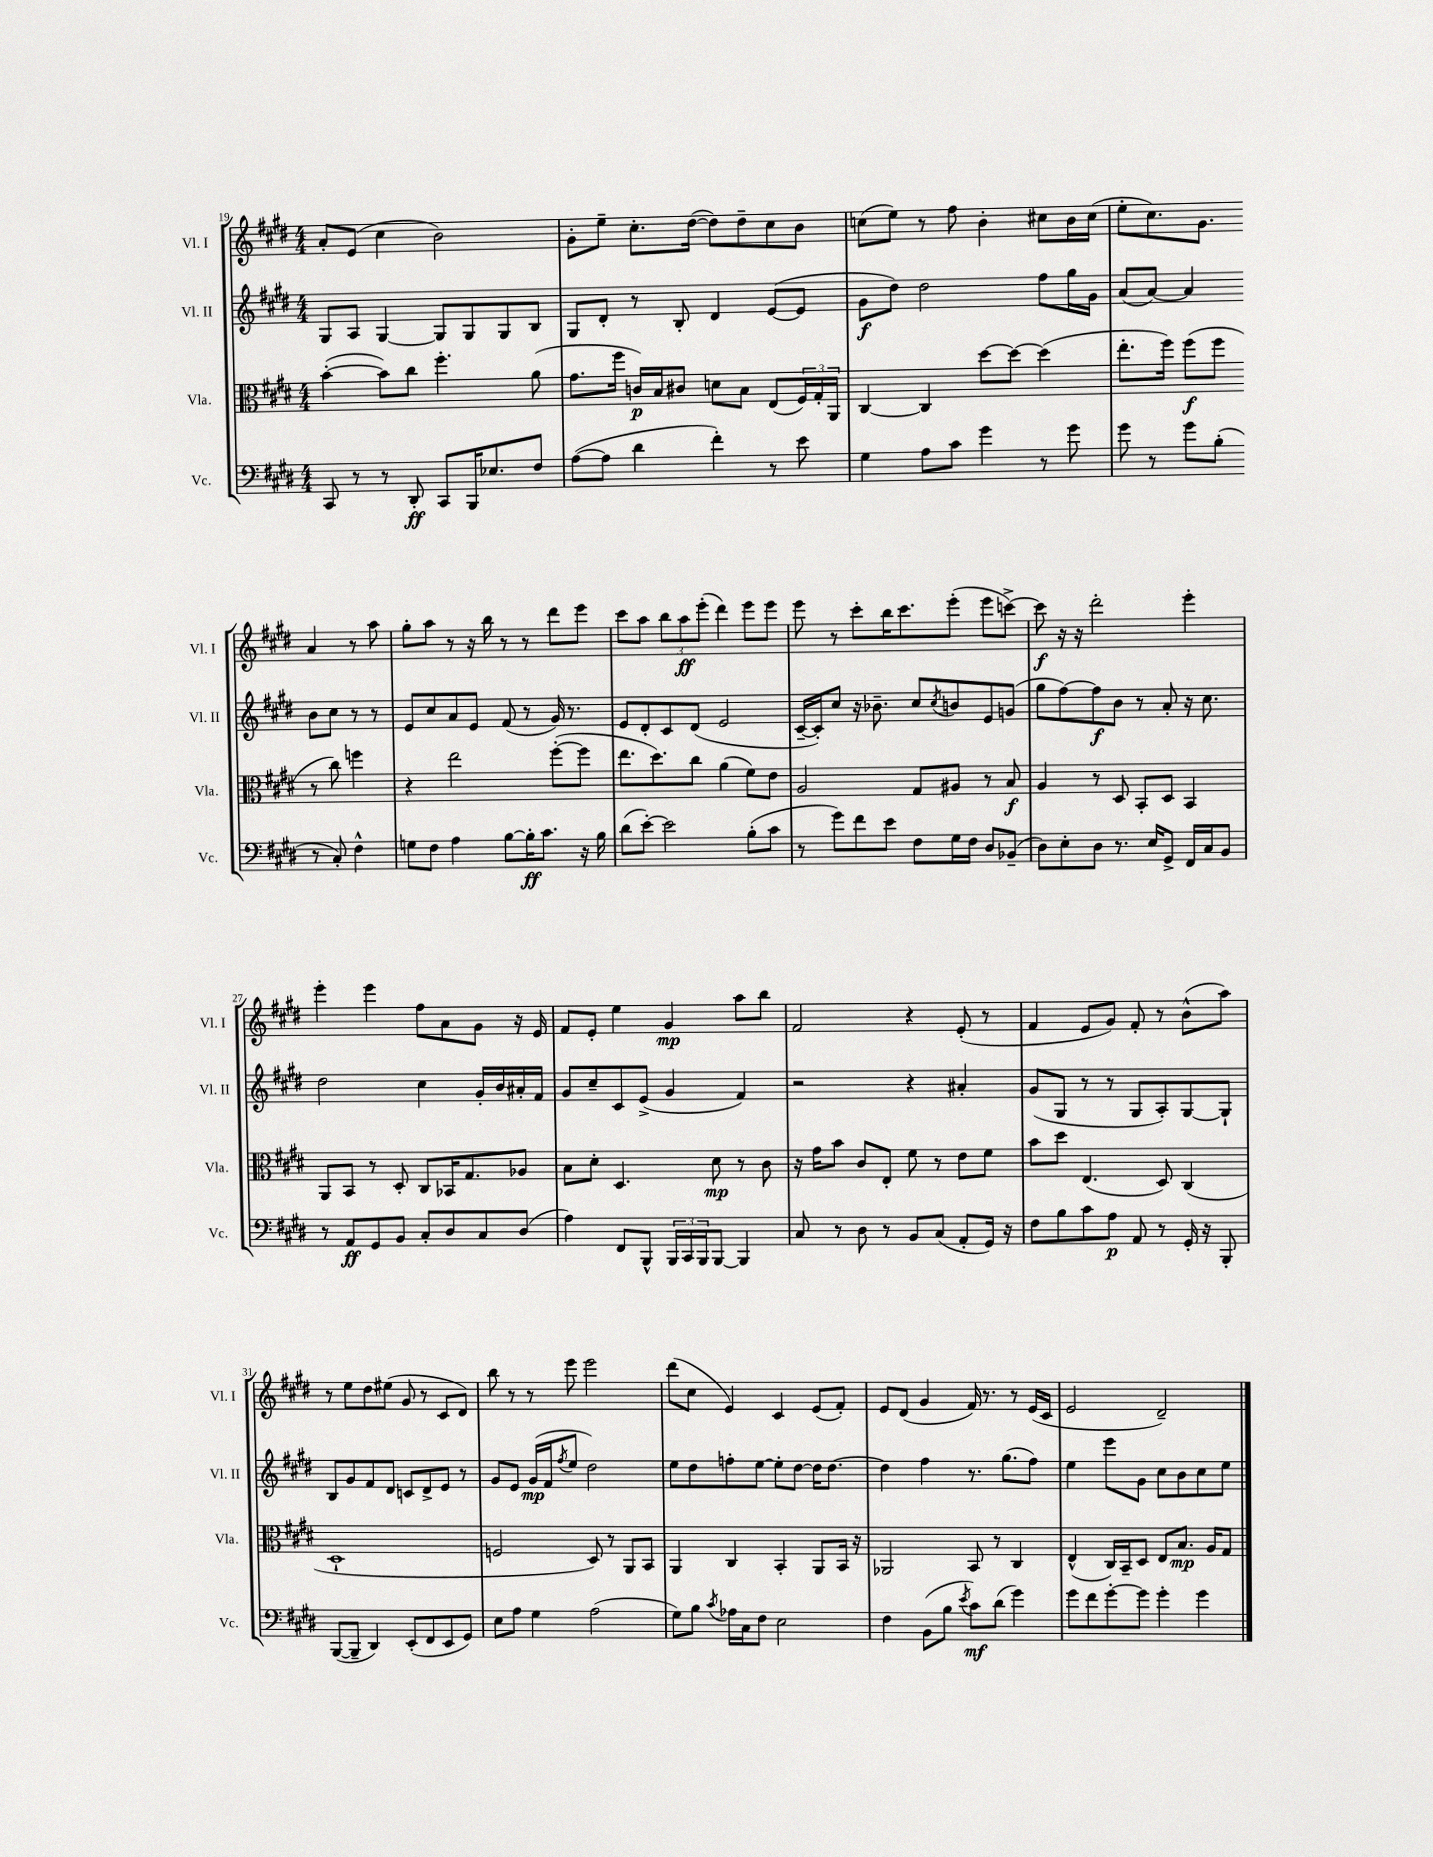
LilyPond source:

<<
\new StaffGroup <<
\new Staff = "s0" \with { instrumentName = "Vl. I" shortInstrumentName = "Vl. I" } {
    \clef treble \key e \major \numericTimeSignature \time 4/4
    a'8-. e'8( cis''4 b'2) |
    gis'8-. e''8-- cis''8.-. dis''16~( dis''8) dis''8-- cis''8 b'8 |
    c''8( e''8) r8 fis''8 b'4-. cis''8 b'16 cis''16( |
    e''8-. cis''8.) gis'8. a'4 r8 a''8 |
    gis''8-. a''8 r8 r16 b''16 r8 r8 dis'''8 e'''8 |
    cis'''8 a''8 \tuplet 3/2 { b''8 a''8\ff e'''8-.( } dis'''4) e'''8 e'''8 |
    e'''8 r8 cis'''8-. b''16 cis'''8. e'''8-.( e'''8 c'''8~->) |
    c'''8\f r16 r16 dis'''2-. e'''4-. |
    e'''4-. e'''4 fis''8 a'8 gis'8 r16 e'16 |
    fis'8 e'8-. e''4 gis'4\mp a''8 b''8 |
    fis'2 r4 e'8-.( r8 |
    fis'4 e'8 gis'8) fis'8-. r8 b'8-^( a''8) |
    r8 e''8 dis''8 eis''8( gis'8 r8 cis'8 dis'8) |
    b''8 r8 r8 e'''8 e'''2 |
    dis'''8( cis''8 e'4) cis'4 e'8( fis'8-.) |
    e'8 dis'8( gis'4 fis'16) r8. r8 e'16( cis'16 |
    e'2 dis'2--) \bar "|." |
}
\new Staff = "s1" \with { instrumentName = "Vl. II" shortInstrumentName = "Vl. II" } {
    \clef treble \key e \major \numericTimeSignature \time 4/4
    gis8 a8 gis4~ gis8 gis8 gis8 b8 |
    gis8 dis'8-. r8 b8-. dis'4 e'8~( e'8 |
    gis'8\f dis''8) dis''2 fis''8 gis''16 gis'16 |
    a'8( a'8~) a'4 b'8 cis''8 r8 r8 |
    e'8 cis''8 a'8 e'8 fis'8( r8 gis'16) r8. |
    e'8 dis'8-. cis'8 dis'8( e'2 |
    cis'16~-- cis'16-.) cis''8 r16 bes'8.-- cis''8 \acciaccatura { cis''8 } b'8 e'8 g'8( |
    gis''8 fis''8~) fis''8\f b'8 r8 a'8-. r16 cis''8. |
    dis''2 cis''4 gis'16-. b'16 ais'16-. fis'16 |
    gis'8 cis''8-- cis'8 e'8->( gis'4 fis'4) |
    r2 r4 ais'4-. |
    gis'8( gis8 r8 r8 gis8 a8-.) gis8~ gis8-! |
    b8 gis'8 fis'8 dis'8 c'8 dis'8-> e'8 r8 |
    gis'8 e'8 gis'16\mp( fis'16 \acciaccatura { fis''8 } e''8 dis''2) |
    e''8 dis''8 f''8-. e''8~ e''8-. dis''8~ dis''16 dis''8.~ |
    dis''4 fis''4 r8. gis''8.( fis''8) |
    e''4 e'''8 gis'8 cis''8 b'8 cis''8 e''8 \bar "|." |
}
\new Staff = "s2" \with { instrumentName = "Vla." shortInstrumentName = "Vla." } {
    \clef alto \key e \major \numericTimeSignature \time 4/4
    b'4~-.( b'8) cis''8 fis''4.-. a'8( |
    gis'8. fis''16 c'16\p) b16 cis'8 d'8 b8 e8( \tuplet 3/2 { fis16) gis16-. a,16 } |
    cis4~ cis4 dis''8~ dis''8~ dis''4( |
    e''8.-. fis''16) fis''8\f( fis''8 r8 cis''8) f''4 |
    r4 e''2 fis''8~-.( fis''8 |
    e''8. dis''8.) cis''8 a'4( fis'8) e'8 |
    a2 gis8 ais8 r8 b8\f |
    a4 r8 dis8 b,8-. dis8 b,4 |
    a,8 b,8 r8 dis8-. cis8 bes,16 gis8. aes8 |
    b8 dis'8-. dis4. dis'8\mp r8 cis'8 |
    r16 gis'16 b'8 cis'8 e8-. fis'8 r8 e'8 fis'8 |
    b'8 dis''8 e4.( dis8) cis4( |
    dis1-! |
    f2 dis8) r8 a,8 b,8 |
    a,4 cis4 b,4-. a,8 b,16 r16 |
    aes,2 b,8 r8 cis4 |
    e4-^( cis16) b,16-- dis8 e8 b8.\mp a16 gis8 \bar "|." |
}
\new Staff = "s3" \with { instrumentName = "Vc." shortInstrumentName = "Vc." } {
    \clef bass \key e \major \numericTimeSignature \time 4/4
    cis,8 r8 r8 dis,8-.\ff cis,8 b,,16 ees8. fis8 |
    a8~( a8 dis'4 fis'4-.) r8 e'8 |
    gis4 a8 cis'8 gis'4 r8 gis'8 |
    gis'8 r8 gis'8 b8-.( r8 cis8-.) fis4-^ |
    g8 fis8 a4 b8~ b16-.\ff cis'8. r16 b16 |
    dis'8( e'8~-.) e'2 b8-.( cis'8 |
    r8 gis'8) fis'8 e'8 fis8 gis16 fis16 dis8 bes,8--( |
    dis8) e8-. dis8 r8. e16 gis,8-> fis,16 cis16 b,8 |
    r8 a,8\ff gis,8 b,8 cis8-. dis8 cis8 dis8( |
    a4) fis,8 b,,8-^ \tuplet 3/2 { b,,16 cis,16 b,,16 } b,,8~ b,,4 |
    cis8 r8 dis8 r8 b,8 cis8( a,8-. gis,16) r16 |
    fis8 b8 cis'8 a8\p a,8 r8 gis,16-. r16 b,,8-. |
    b,,8~( b,,8-- dis,4) e,8-.( fis,8 e,8 gis,8) |
    e8 a8 gis4 a2( |
    gis8) b8 \acciaccatura { cis'8 } aes16 cis16 fis8 e2 |
    fis4 b,8( b8 \acciaccatura { e'8 } cis'8\mf) dis'8( gis'4) |
    gis'8 fis'8 gis'8~-. gis'8 gis'4-. gis'4 \bar "|." |
}
>>
>>
\layout { \context { \Score currentBarNumber = #19 } }
